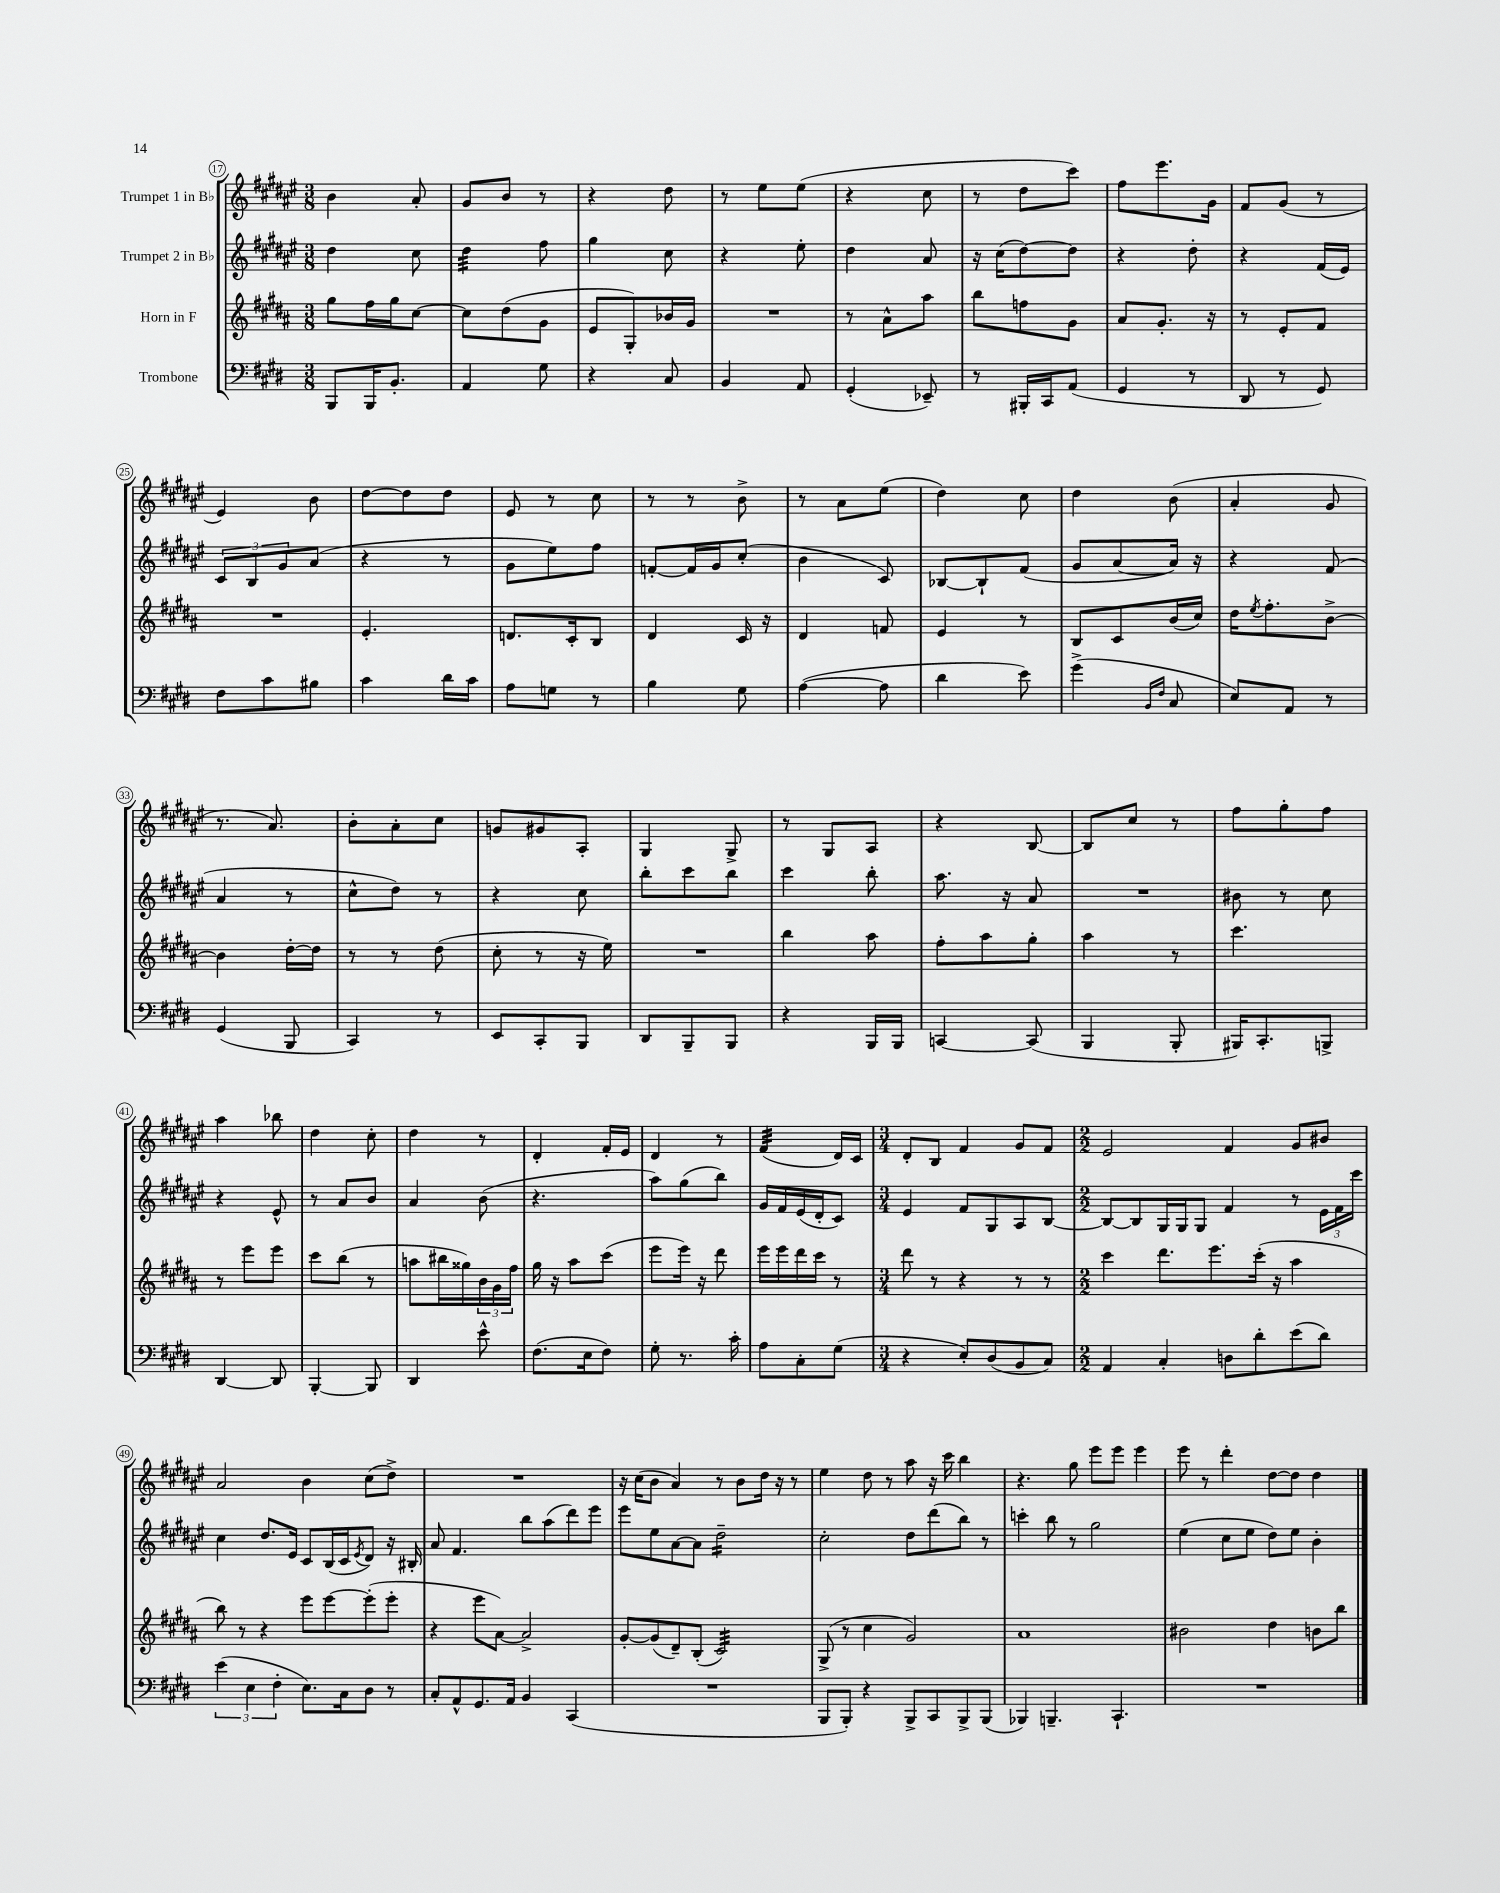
<<
\new StaffGroup <<
\new Staff = "s0" \with { instrumentName = "Trumpet 1 in Bb" } {
    \clef treble \key fis \major \numericTimeSignature \time 3/8
    b'4 ais'8-. |
    gis'8 b'8 r8 |
    r4 dis''8 |
    r8 eis''8 eis''8( |
    r4 cis''8 |
    r8 dis''8 cis'''8) |
    fis''8 eis'''8. gis'16 |
    fis'8 gis'8( r8 |
    eis'4) b'8 |
    dis''8~ dis''8 dis''8 |
    eis'8 r8 cis''8 |
    r8 r8 b'8-> |
    r8 ais'8 eis''8( |
    dis''4) cis''8 |
    dis''4 b'8( |
    ais'4-. gis'8 |
    r8. ais'8.) |
    b'8-. ais'8-. cis''8 |
    g'8 gis'8 ais8-. |
    gis4 gis8-> |
    r8 gis8 ais8 |
    r4 b8~ |
    b8 cis''8 r8 |
    fis''8 gis''8-. fis''8 |
    ais''4 bes''8 |
    dis''4 cis''8-. |
    dis''4 r8 |
    dis'4-. fis'16-. eis'16 |
    dis'4 r8 |
    fis'4:32( dis'16) cis'16 |
    \numericTimeSignature \time 3/4 dis'8-. b8 fis'4 gis'8 fis'8 |
    \numericTimeSignature \time 2/2 eis'2 fis'4 gis'8 bis'8 |
    ais'2 b'4 cis''8( dis''8->) |
    R1 |
    r16 cis''16( b'8 ais'4) r8 b'8 dis''16 r16 r8 |
    eis''4 dis''8 r8 ais''8 r16 cis'''16 b''4 |
    r4. gis''8 eis'''8 eis'''8 eis'''4 |
    eis'''8 r8 dis'''4-. dis''8~ dis''8 dis''4 \bar "|." |
}
\new Staff = "s1" \with { instrumentName = "Trumpet 2 in Bb" } {
    \clef treble \key fis \major \numericTimeSignature \time 3/8
    dis''4 cis''8 |
    dis''4:32 fis''8 |
    gis''4 cis''8 |
    r4 eis''8-. |
    dis''4 ais'8 |
    r16 cis''16( dis''8~) dis''8 |
    r4 dis''8-. |
    r4 fis'16( eis'16) |
    \tuplet 3/2 { cis'8 b8 gis'8 } ais'8( |
    r4 r8 |
    gis'8 eis''8) fis''8 |
    f'8~-. f'16 gis'16 cis''8-.( |
    b'4 cis'8) |
    bes8~ bes8-! fis'8( |
    gis'8 ais'8~ ais'16) r16 |
    r4 fis'8( |
    ais'4 r8 |
    cis''8-^ dis''8) r8 |
    r4 cis''8 |
    b''8-. cis'''8 b''8 |
    cis'''4 b''8-. |
    ais''8. r16 ais'8 |
    R4. |
    bis'8 r8 cis''8 |
    r4 eis'8-^ |
    r8 ais'8 b'8 |
    ais'4 b'8( |
    r4. |
    ais''8) gis''8( b''8) |
    gis'16 fis'16 eis'16( dis'16-. cis'8) |
    \numericTimeSignature \time 3/4 eis'4 fis'8 gis8 ais8 b8~ |
    \numericTimeSignature \time 2/2 b8~ b8 gis16 gis16 gis8 fis'4 r8 \tuplet 3/2 { eis'16 fis'16 cis'''16 } |
    cis''4 dis''8. eis'16 cis'8 b16( cis'16 \acciaccatura { eis'8 } dis'8) r16 bis16-. |
    ais'8 fis'4. b''8 ais''8( dis'''8) eis'''8 |
    eis'''8 eis''8 ais'8~ ais'8 dis''2:16-- |
    cis''2-. dis''8 dis'''8( b''8) r8 |
    c'''4-. b''8 r8 gis''2 |
    eis''4( cis''8 eis''8 dis''8) eis''8 b'4-. \bar "|." |
}
\new Staff = "s2" \with { instrumentName = "Horn in F" } {
    \clef treble \key b \major \numericTimeSignature \time 3/8
    gis''8 fis''16 gis''16 cis''8~ |
    cis''8 dis''8( gis'8 |
    e'8 gis8-.) bes'16 gis'16 |
    R4. |
    r8 ais'8-^ ais''8 |
    b''8 f''8 gis'8 |
    ais'8 gis'8.-. r16 |
    r8 e'8-. fis'8 |
    R4. |
    e'4.-. |
    d'8. cis'16-. b8 |
    dis'4 cis'16 r16 |
    dis'4 f'8 |
    e'4 r8 |
    b8 cis'8 b'16( cis''16) |
    dis''16 \acciaccatura { e''8 } fis''8.-. b'8~-> |
    b'4 dis''16~-. dis''16 |
    r8 r8 dis''8( |
    cis''8-. r8 r16 e''16) |
    R4. |
    b''4 ais''8 |
    fis''8-. ais''8 gis''8-. |
    ais''4 r8 |
    cis'''4. |
    r8 e'''8 e'''8 |
    cis'''8 b''8( r8 |
    a''8 bis''16 gisis''16) \tuplet 3/2 { b'16 gis'16 fis''16 } |
    gis''16 r16 ais''8 cis'''8( |
    e'''8 e'''16) r16 dis'''8 |
    e'''16 e'''16 dis'''16 cis'''16 r8 |
    \numericTimeSignature \time 3/4 dis'''8 r8 r4 r8 r8 |
    \numericTimeSignature \time 2/2 cis'''4 dis'''8. e'''8. cis'''16-.( r16 ais''4 |
    b''8) r8 r4 e'''8 e'''8~ e'''8-.( e'''8-. |
    r4 e'''8 ais'8~) ais'2-> |
    gis'8~-. gis'8( dis'8--) b8-.( cis'2:32) |
    gis8->( r8 cis''4 gis'2) |
    ais'1 |
    bis'2 dis''4 b'8 b''8 \bar "|." |
}
\new Staff = "s3" \with { instrumentName = "Trombone" } {
    \clef bass \key e \major \numericTimeSignature \time 3/8
    b,,8 b,,16 b,8.-. |
    a,4 gis8 |
    r4 cis8 |
    b,4 a,8 |
    gis,4-.( ees,8--) |
    r8 bis,,16-. cis,16 a,8( |
    gis,4 r8 |
    dis,8 r8 gis,8) |
    fis8 cis'8 bis8 |
    cis'4 dis'16 cis'16 |
    a8 g8 r8 |
    b4 gis8 |
    a4~( a8 |
    dis'4 e'8) |
    gis'4->( \grace { b,16 fis16 } cis8 |
    e8) a,8 r8 |
    gis,4( b,,8 |
    cis,4) r8 |
    e,8 cis,8-. b,,8 |
    dis,8 b,,8-- b,,8 |
    r4 b,,16 b,,16 |
    c,4~ c,8( |
    b,,4 b,,8-. |
    bis,,16) cis,8.-. b,,8-> |
    dis,4~ dis,8 |
    b,,4~-. b,,8 |
    dis,4 e'8-^ |
    fis8.( e16 fis8) |
    gis8-. r8. cis'16-. |
    a8 cis8-. gis8( |
    \numericTimeSignature \time 3/4 r4 e8-.) dis8( b,8 cis8) |
    \numericTimeSignature \time 2/2 a,4 cis4-. d8 dis'8-. e'8( dis'8) |
    \tuplet 3/2 { e'4( e4 fis4-. } e8.) cis16 dis8 r8 |
    cis8-. a,8-^ gis,8. a,16 b,4 cis,4( |
    R1 |
    b,,8 b,,8-.) r4 b,,8-> cis,8 b,,8-> b,,8( |
    bes,,4) b,,4.-- cis,4.-! |
    R1 \bar "|." |
}
>>
>>
\layout { \context { \Score currentBarNumber = #17 \override BarNumber.stencil = #(make-stencil-circler 0.1 0.3 ly:text-interface::print) } }
